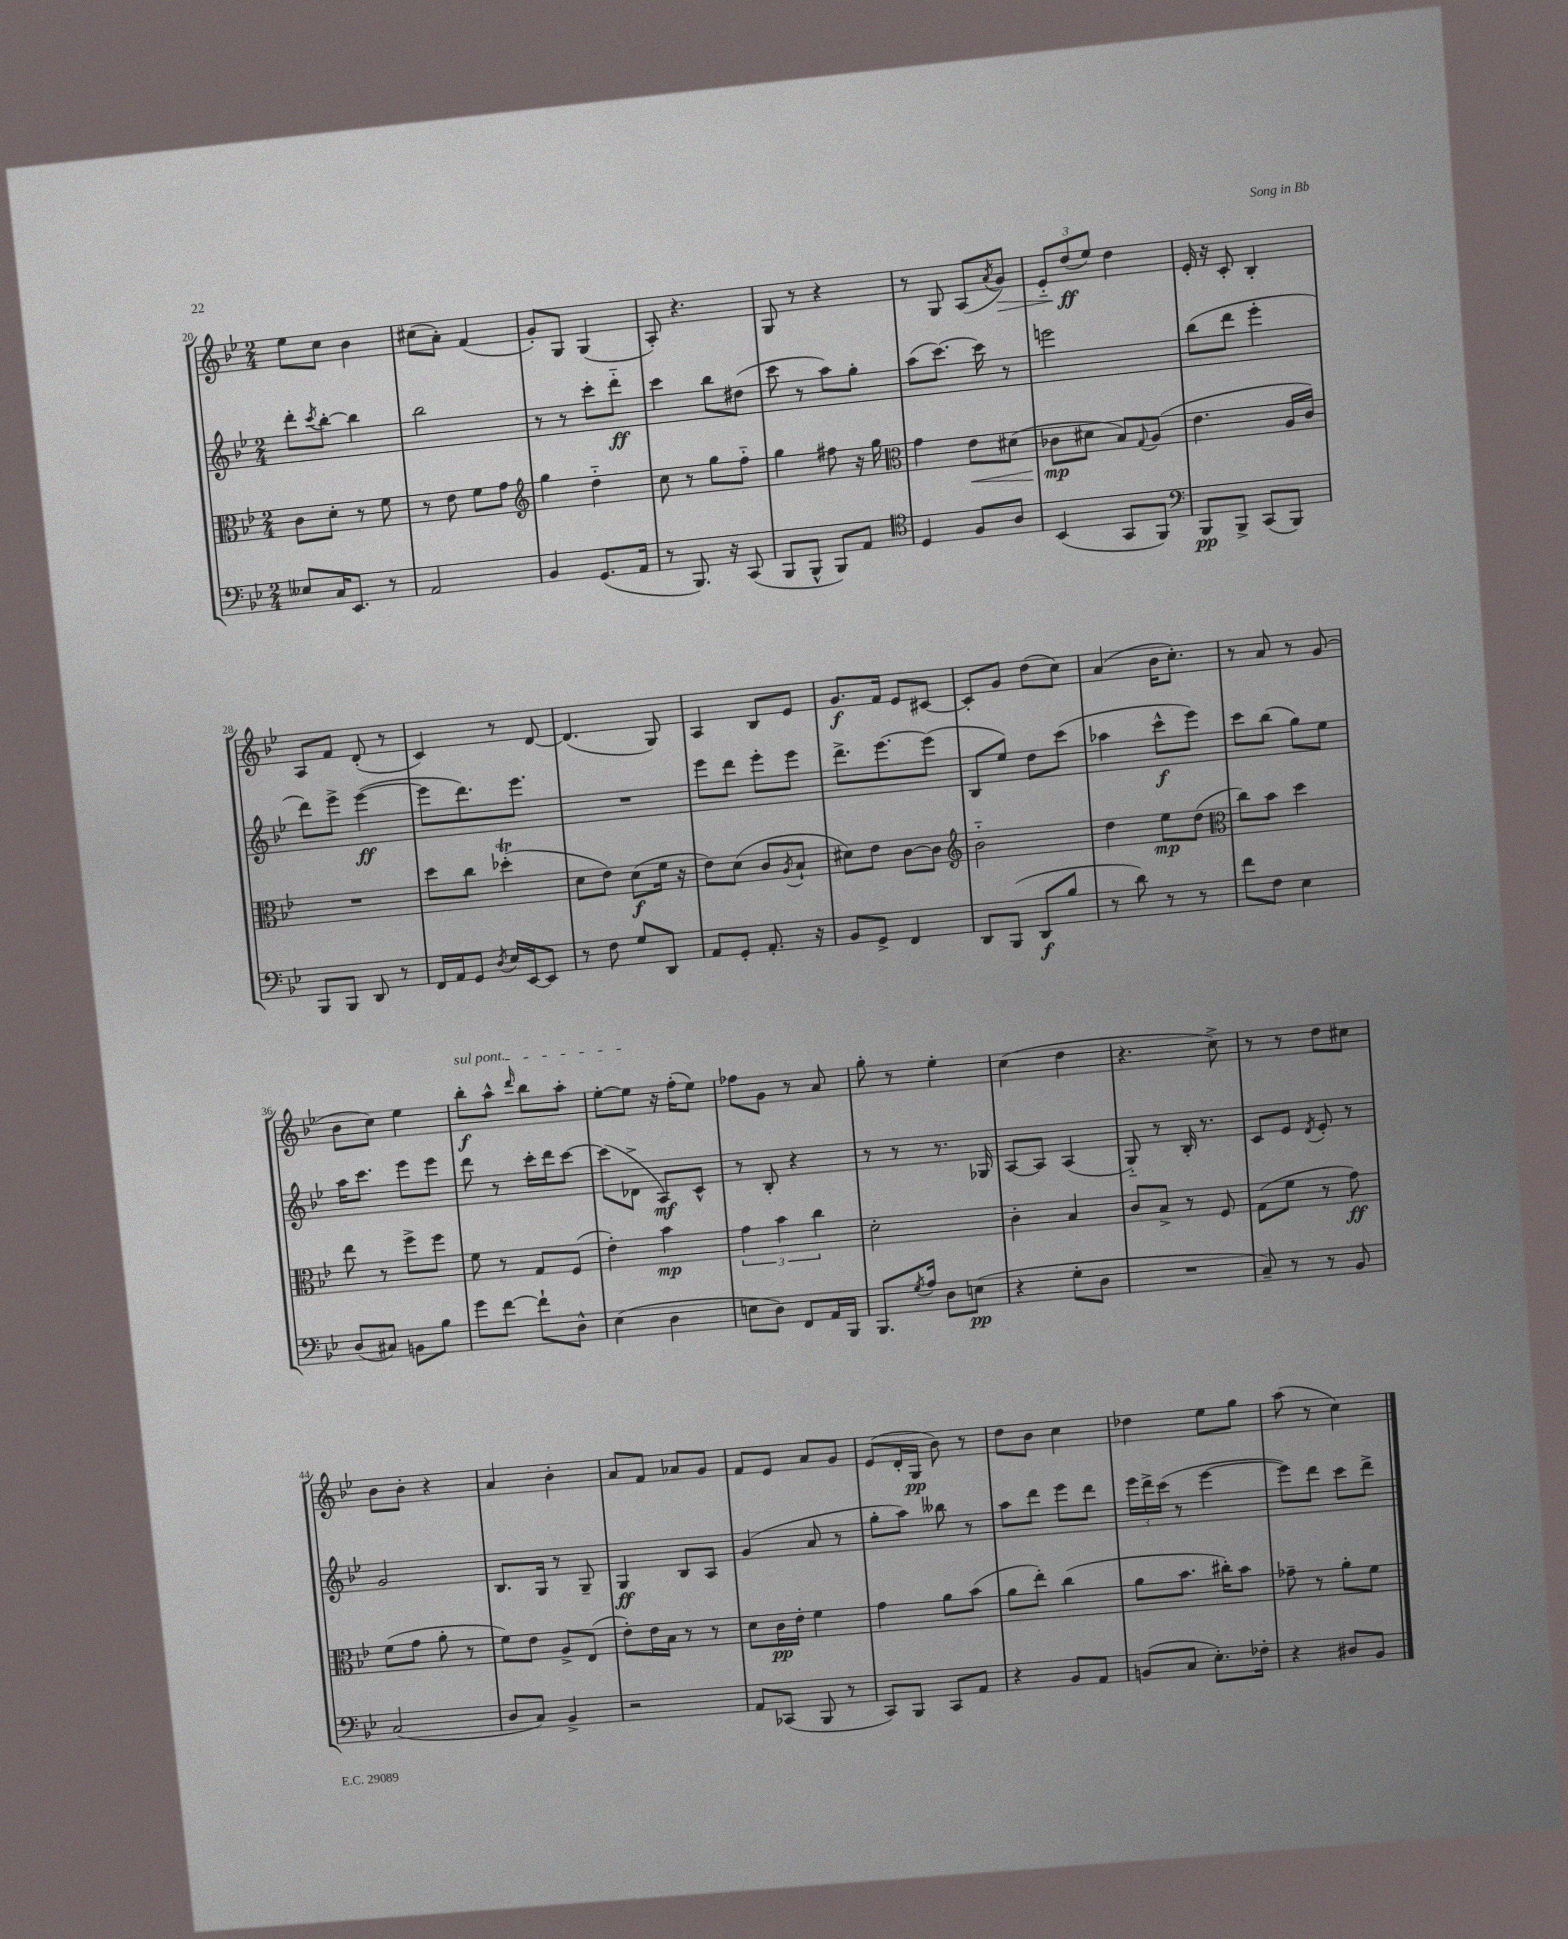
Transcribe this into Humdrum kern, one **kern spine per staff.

**kern	**kern	**kern	**kern
*staff4	*staff3	*staff2	*staff1
*clefF4	*clefC3	*clefG2	*clefG2
*k[b-e-]	*k[b-e-]	*k[b-e-]	*k[b-e-]
*M2/4	*M2/4	*M2/4	*M2/4
8E--	8c	8ddd'	8ee-
.	.	8qccc	.
16C	8d'	[8bb-'	8cc
8.EE-	.	.	.
.	8r	4bb-]	4b-
8r	8f	.	.
=	=	=	=
2AA	8r	2bb-	(8cc#
.	8e-	.	8a')
.	8f	.	(4f
.	8g	.	.
=	=	=	=
*	*clefG2	*	*
4BB-	4gg	8r	8g')
.	.	8r	8G
(8.GG	4dd'~	8ccc'	(4G
.	.	8ddd'~	.
16AA	.	.	.
=	=	=	=
8r	8cc	4ccc	8A')
8.BBB-)	8r	.	4.r
.	8gg	8bb-	.
16r	.	.	.
(8CC	8ff'~	(8dd#	.
=	=	=	=
8BBB-	4gg	8ccc	8G
8BBB-^^	.	8r	8r
8BBB-)	8ff#	8aa)	4r
8AA	16r	8gg'	.
.	16gg	.	.
=	=	=	=
*clefC4	*clefC3	*	*
4D	4g	(8aa	8r
.	.	[8.ccc)	8G
8F	8e-	.	(8A
.	.	16ccc]	.
.	.	.	8qa
8A	(8d#	8r	8g)
=	=	=	=
(4BB-	8c-	2eee	12e-'~
.	.	.	(12dd
.	8d#	.	.
.	.	.	12ee-)
8GG	8B-)	.	4dd
.	8qqG	.	.
8FF)	(8A	.	.
=	=	=	=
*clefF4	*	*	*
8BBB-	4.e-	(8bb-	16e-'
.	.	.	16r
8BBB-^	.	8ddd	8c'
(8CC	.	4eee-'	4B-'
8BBB-)	16A	.	.
.	16c)	.	.
=	=	=	=
8BBB-	2r	8ddd)	8A
8BBB-	.	8eee-^	8f
8DD	.	([4eee-	(8d'
8r	.	.	8r
=	=	=	=
16FF	8dd	8eee-]	4c)
16AA	.	.	.
8GG	8cc	8.ddd)	.
8qD	.	.	.
16E-	(4dd-'	.	8r
[16EE-	.	8.eee-	.
8EE-]	.	.	[8d
=	=	=	=
8r	8d	2r	(4.d]
8F	8e-)	.	.
8G	(8d	.	.
8DD	16f	.	8G)
.	16r	.	.
=	=	=	=
8AA	8e-)	8eee-	4A
8GG'	(8d	8ddd	.
8.AA'	8c	8eee-'	8B-
.	8qA	.	.
.	8B-`	8eee-	8e-
16r	.	.	.
=	=	=	=
8BB-	8d#)	8.ddd^	8.g
8GG^	8e-	.	.
.	.	[8.eee-	16f
4FF	[8c	.	8e-
.	8c]	(8eee-]	[8c#
=	=	=	=
*	*clefG2	*	*
8DD	2b-'~	8B-	8c#']
(8BBB-	.	8ee-)	8g
8DD	.	8dd	(8dd
8B-	.	(8ccc	8cc)
=	=	=	=
8r	4dd	4aa-	(4a
8d)	.	.	.
8r	8ee-	8ccc^^	16b-
.	.	.	8.cc')
8r	(8dd	8eee-)	.
=	=	=	=
*	*clefC3	*	*
8f	8cc)	8ccc	8r
8F	8b-	(8bb-	8a
4E-	4dd	8gg)	8r
.	.	8ee-	(8g
=	=	=	=
(8D	8ee-	16aa	8b-
.	.	8.ccc	.
8C#)	8r	.	8cc)
8BB	8ff^	8eee-	4ee-
8B-	8ff	8eee-	.
=	=	=	=
8g	8f	8ddd	8bb-'
[8f	8r	8r	8aa^^
.	.	.	16qqddd
8f`]	8G	16ccc'	8bb-
.	.	16ddd	.
8D^^	(8F	[8ccc	8aa'
=	=	=	=
(4E-	4e-')	(8ccc]	[8ee-'
.	.	8d-^	8ee-]
4D	4b-	8A)	16r
.	.	.	(16ff'
.	.	8c^^	8ee-)
=	=	=	=
8E	6g	8r	8ff-
8D)	.	8B-'	8g
.	6b-	.	.
8FF	.	4r	8r
.	6cc	.	.
16AA	.	.	8a
16BBB-	.	.	.
=	=	=	=
8.BBB-	2d'	8r	8gg'
.	.	8r	8r
8qG	.	.	.
16A	.	.	.
8D	.	8.r	4ee-'
(8E	.	.	.
.	.	16G-	.
=	=	=	=
4r	4c'	[8A	(4cc
.	.	8A]	.
8G'	4B-	(4A	4dd
8D	.	.	.
=	=	=	=
2r	8c	8G'~)	4.r
.	8B-^	8r	.
.	8r	16B-'	.
.	.	8.r	.
.	8F	.	8cc^)
=	=	=	=
8C~)	(8G	8c	8r
8r	8f	8e-	8r
.	.	8qd	.
8r	8r	8e-'	8dd
8BB-	8g)	8r	8cc#
=	=	=	=
(2C	(8f	2g	8b-
.	8g	.	8b-'
.	8a'	.	4r
.	8r	.	.
=	=	=	=
8D	8f)	8.B-	4a
8C)	8e-	.	.
.	.	16G	.
4BB-^	8A^	8r	4b-'
.	(8E-	8G~	.
=	=	=	=
2r	8e-')	4G	8a
.	16e-	.	8f
.	16B-	.	.
.	8r	8B-	8a-
.	8r	8A	8g
=	=	=	=
8AA	8d	(4g	8f
(8CC-	16c	.	8e-
.	16e-'	.	.
8BBB-	4f	8a	8a
8r	.	8r	8g
=	=	=	=
8CC)	4g	8gg'	(8e-
8BBB-	.	8aa)	16d'
.	.	.	16G
8CC	8a	8bb--	8b-)
8AA	(8b-	8r	8r
=	=	=	=
4r	8a	8aa	8dd
.	8ee-')	8ddd	8b-
8BB-	(4cc	8eee-	4cc
8AA	.	8ddd	.
=	=	=	=
(8BB	8a	24eee-	4dd-
.	.	24ddd^	.
.	.	(24ccc	.
8C	8.b-	8r	.
8.E-')	.	[4eee-	8ee-
.	16cc#')	.	.
.	8b-	.	8gg
16F-'	.	.	.
=	=	=	=
4r	8g-~	8eee-])	(8aa
.	8r	8ddd	8r
8D#	8a'	8ccc	4cc)
8BB-	8f	8ddd^	.
==	==	==	==
*-	*-	*-	*-
